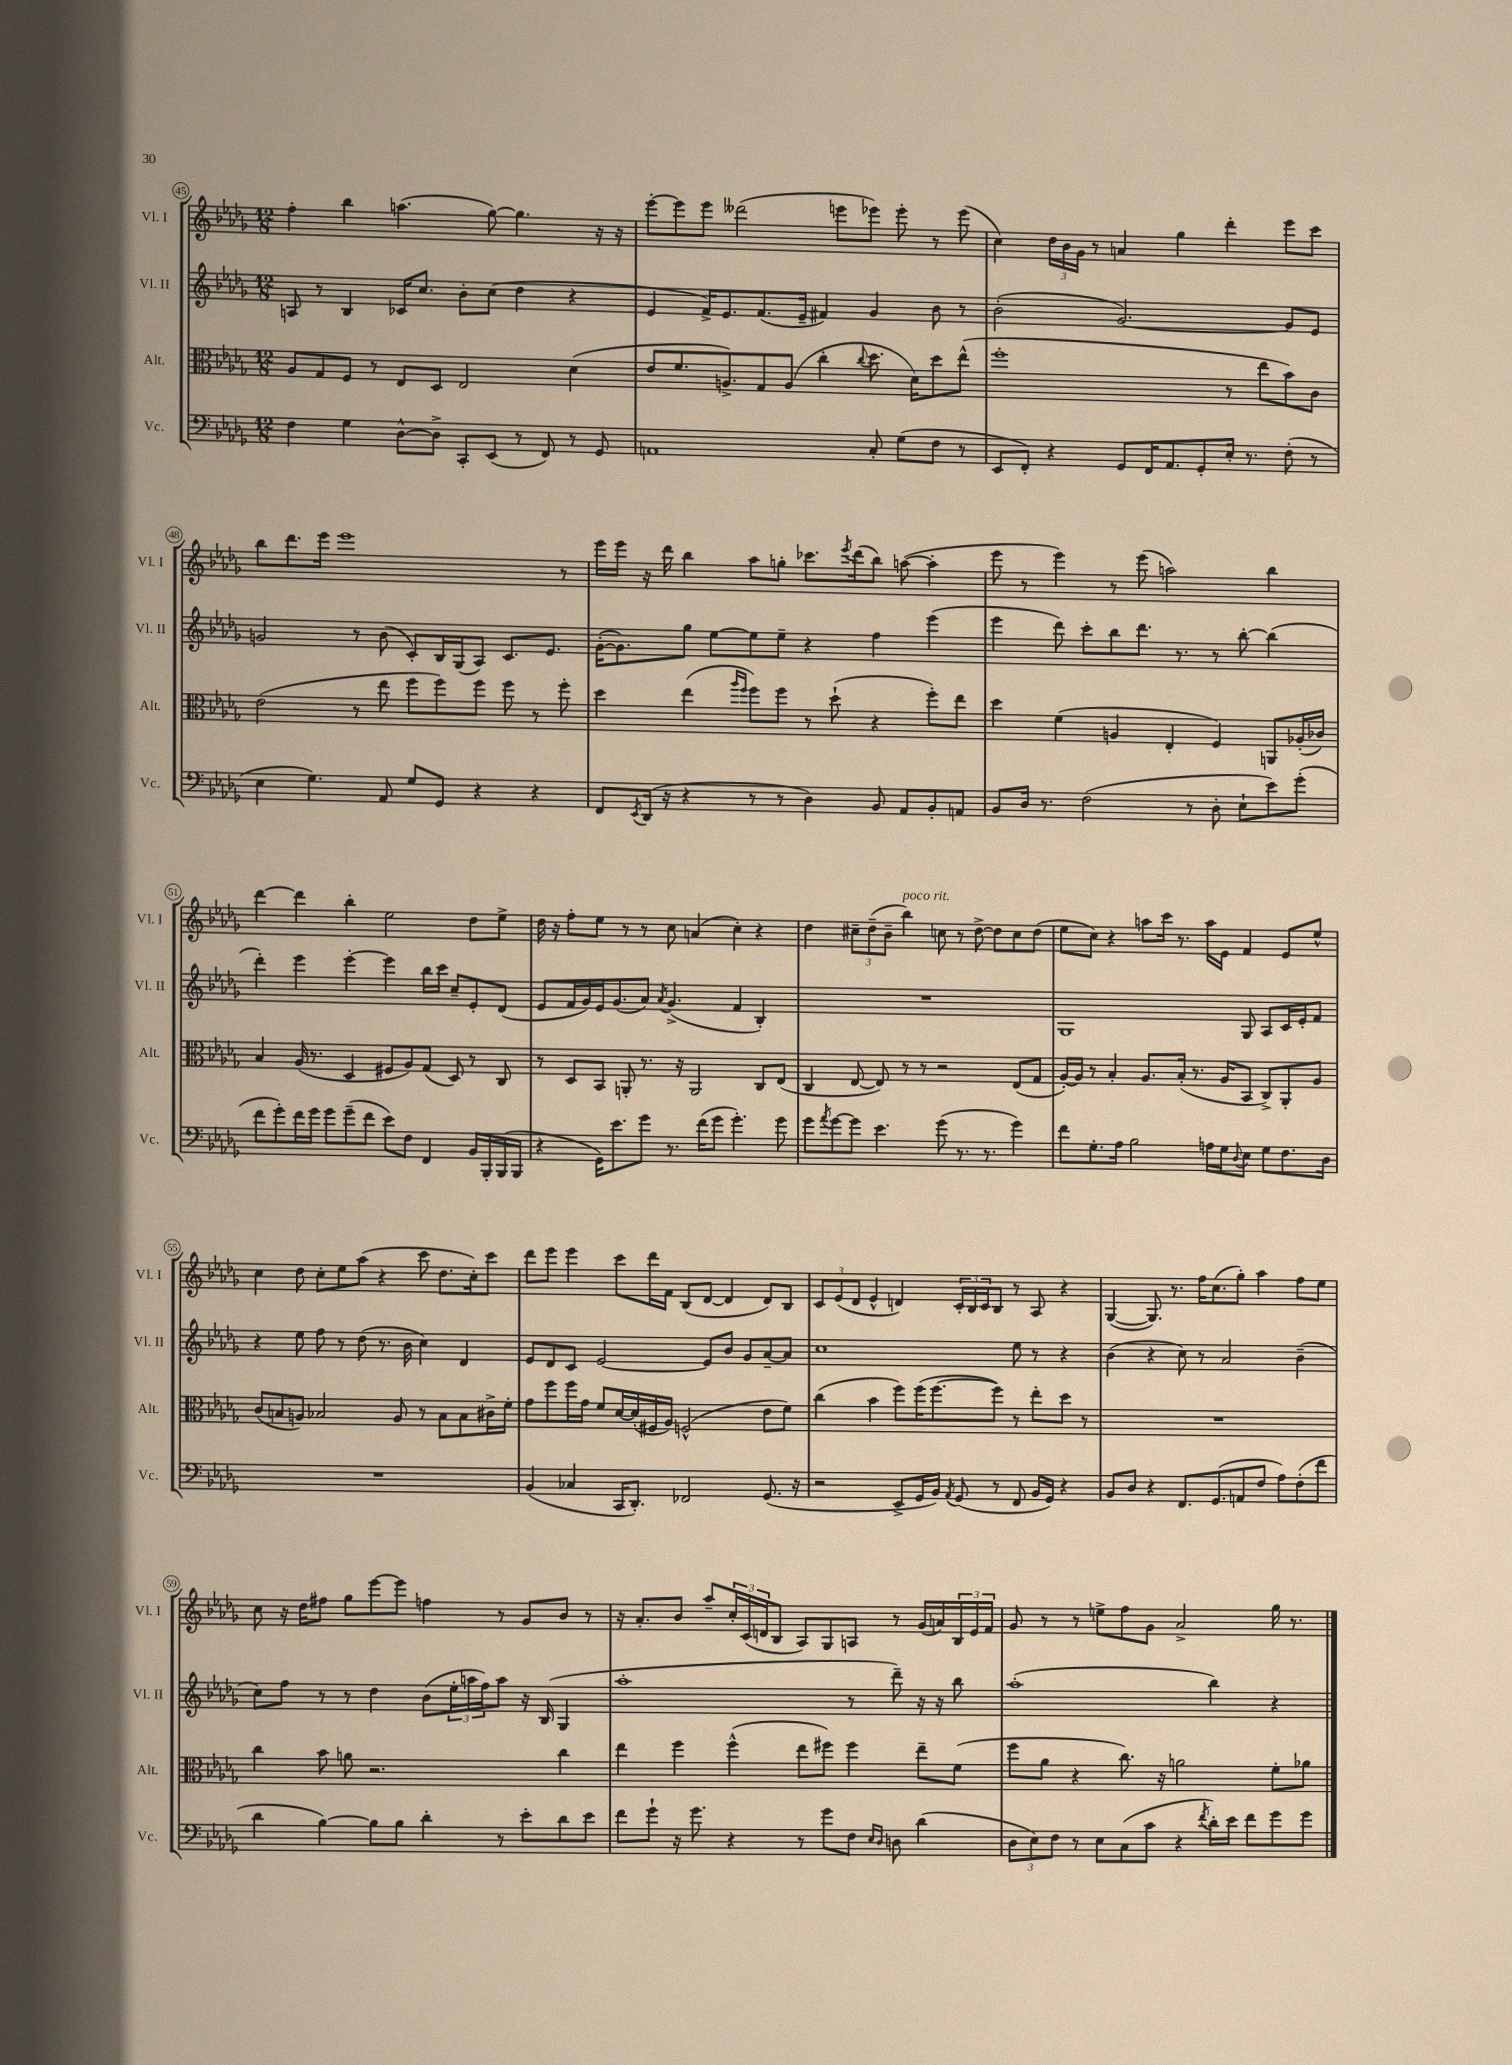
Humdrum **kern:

**kern	**kern	**kern	**kern
*staff4	*staff3	*staff2	*staff1
*clefF4	*clefC3	*clefG2	*clefG2
*k[b-e-a-d-g-]	*k[b-e-a-d-g-]	*k[b-e-a-d-g-]	*k[b-e-a-d-g-]
*M12/8	*M12/8	*M12/8	*M12/8
4F	8A-	8A	4ff'
.	8G-	8r	.
4G-	8F	4B-	4bb-
.	8r	.	.
[8D-^^	8E-	16c-	(4.aa
.	.	8.cc	.
8D-^]	8D-	.	.
8CC'	2E-	8b-'	.
(8EE-	.	(8cc	[8gg-)
8r	.	4dd-	4.gg-]
8FF)	.	.	.
8r	(4d-	4r	.
8GG-	.	.	16r
.	.	.	16r
=	=	=	=
1AA	8e-	4e-	[8eee-'
.	8.f	.	8eee-]
.	.	16f^)	8eee-
.	8.A^)	8.e-	.
.	.	.	(2ddd--
.	8G-	(8.f	.
.	(8A	.	.
.	.	16e-~	.
.	4cc'	4f#)	.
.	.	.	8eee
.	8qqcc	.	.
8C'	8.dd-	4g-	8eee-)
(8G-	.	.	8eee-'
.	16d-)	.	.
8F	8dd-	8b-	8r
8r	(8ee-^^	8r	(8eee-
=	=	=	=
8EE-	1ff'	(2b-'	4cc)
8FF')	.	.	.
4r	.	.	24dd-
.	.	.	24b-
.	.	.	24g-
.	.	.	8r
8GG-	.	[2.g-)	4a
16FF	.	.	.
8.AA-	.	.	.
.	.	.	4gg-
8GG-'	.	.	.
16E-'	8r	.	4ddd-'
8.r	.	.	.
.	8ee-	.	.
(8F'	8b-)	8g-]	8eee-
8r	8c	8e-	8ccc
=	=	=	=
4E-	(2e-	2g	8bb-
.	.	.	8.ddd-
4.G-)	.	.	.
.	.	.	16eee-
.	.	.	1eee-
.	8r	8r	.
8AA-	8ee-	(8b-	.
8G-	8ff	8c')	.
8GG-	8ff)	16B-	.
.	.	(16G-	.
4r	8ff	8A-)	.
.	8ff	8.c	.
4r	8r	.	.
.	.	8.e-	.
.	8ff'	.	8r
=	=	=	=
8FF	4dd-	([16g-'	16eee-
.	.	8.g-])	16eee-
8qEE-	.	.	.
(16DD-	.	.	16r
16r	.	.	16ddd-
4r	(4ee-	8gg-	4bb-
.	.	[8ee-	.
.	16qqaa-	.	.
.	16qqff	.	.
8r	8ff)	8ee-]	8aa-
8r	8ff	8ee-~	8gg'
4D-)	8r	4r	8.ccc-
.	(8dd-`	.	.
.	.	.	8qeee-
.	.	.	(16ddd-
8BB-	4r	4ff	8bb-)
8AA-	.	.	([8aa
8BB-'	8ff')	(4eee-	4aa']
8AA	8ee-	.	.
=	=	=	=
8BB-	4dd-	4eee-	8eee-
16D-	.	.	8r
8.r	.	.	.
.	(4f	8ddd-)	4eee-)
(2F	.	8ccc'	.
.	4A	8bb-	8r
.	.	8.ddd-	(8eee-
.	4E-'	.	2aa)
.	.	8.r	.
8r	.	.	.
8D-'	4F)	8r	.
8E-`	.	[8bb-'	.
8e-)	8AA	(4bb-]	4bb-
(8g-'	(16A-'	.	.
.	16c-)	.	.
=	=	=	=
8f	4B-	4ddd-')	[4ddd-
8g-')	.	.	.
16f	(16A-	4eee-	4ddd-]
16g-	8.r	.	.
8g-	.	.	.
(8g-~	4D-	[4eee-'	4bb-'
8f	.	.	.
8e-)	8F#	4eee-]	2ee-
8F	8A-)	.	.
4FF	(8G-	16bb-	.
.	.	16ccc	.
.	8D-)	8cc~	.
16BB-	8r	8e-'	8dd-
16BBB-'	.	.	.
(16BBB-	8C	(8d-	8ee-^
16BBB-	.	.	.
=	=	=	=
4r	8r	8e-	16dd-
.	.	.	16r
.	8D-	16f	8ff'
.	.	16g-)	.
16GG-)	8BB-	16e-	8ee-
8.e-	.	(8.g-	.
.	8AA'	.	8r
8g-	8.r	8a-)	8r
.	.	8qa-	.
8.r	.	(4.g-^	8cc
.	16r	.	.
.	2AA	.	(4a
(16f	.	.	.
8g-	.	.	.
4.g-')	.	4f	4cc')
.	8C	4B-')	4r
8g-	(8E-	.	.
=	=	=	=
8g-	4C	1.r	4dd-
8qa-	.	.	.
[8g-	.	.	.
8g-]	[8E-	.	12cc#~
.	.	.	(12dd-~
4.e-	8E-])	.	.
.	.	.	12b-~
.	8r	.	4bb-)
.	8r	.	.
(8g-	2r	.	8cc
8.r	.	.	8r
.	.	.	[8dd-^
8.r	.	.	.
.	.	.	8dd-]
4g-)	(8E-	.	8cc
.	8G-	.	(8dd-
=	=	=	=
8f	[16A-')	1G-	8ee-
.	16A-]	.	.
8.G-'	8r	.	8cc)
.	4B-'	.	4r
16A-	.	.	.
2B-	.	.	.
.	8.A-	.	8aa
.	.	.	16ccc
.	(16B-'	.	8.r
.	8.r	.	.
16A	.	.	16aa
16G-	16A-	.	16e-
8qqD-	.	.	.
8E-	8BB-	8G-	4f
8G-	8C^)	8A-	.
8.F	8AA-'	16c	8e-
.	.	16e-'	.
.	8A-	8f	8ee-^^
16D-	.	.	.
=	=	=	=
1.r	(8c	4r	4cc
.	8B	.	.
.	8A)	8ee-	8dd-
.	2B-	8ff	8cc'
.	.	8r	8ee-
.	.	(8dd-	(8aa-
.	.	8.r	4r
.	8A	.	.
.	.	16b-	.
.	8r	4cc)	8ccc
.	8B-	.	8.dd-
.	8B-	4d-	.
.	.	.	16cc')
.	16c#^	.	8ccc
.	16f'	.	.
=	=	=	=
(4BB-	8g-	8e-	8ddd-
.	8ff	8d-	8eee-
4C-	16ff	8c	4eee-
.	16g-	.	.
.	8f	[2e-	.
16CC	[16d-	.	8ccc
8.DD-')	(16d-']	.	.
.	16F#	.	16ddd-
.	16A-)	.	16f
2FF-	(2F^^	.	(8B-
.	.	8e-]	[8d-
.	.	8b-	4d-]
.	.	8g-	.
(8.GG-	8e-	[8a-~	8d-)
.	8f)	8a-]	8B-
16r	.	.	.
=	=	=	=
2r	(4cc	1cc	12c
.	.	.	(12e-
.	.	.	12d-
.	4b-	.	4e-^^
8EE-^	8ff)	.	4d)
16GG-	(16ff	.	.
16BB-)	[8.ff	.	.
8qAA-	.	.	.
(8GG-	.	.	24c'
.	.	.	24B-
.	.	.	24c
8r	8ff])	.	8B-
8FF	8r	8ee-	8r
16BB-	8ee-'	8r	8A-
16GG-)	.	.	.
4r	8dd-	4r	4r
.	8r	.	.
=	=	=	=
8BB-	1.r	(4b-	([4G-
8D-	.	.	.
4r	.	4r	8.G-])
.	.	.	8.r
8.FF	.	8cc)	.
.	.	8r	16ff
(8.GG-	.	.	(8.cc
.	.	2a-	.
8AA	.	.	8gg-')
8F	.	.	4aa-
8A-)	.	.	.
(8F'	.	(4b-~	8ff
8f	.	.	8ee-
=	=	=	=
4d-	4cc	8cc)	8cc
.	.	8ff	16r
.	.	.	16dd-
[4B-)	8b-	8r	8ff#
.	8a	8r	8gg-
8B-]	2.r	4dd-	[8eee-
8B-	.	.	8eee-]
4d-'	.	(8b-	4ff
.	.	24ee-'	.
.	.	24aa	.
.	.	24ff)	.
8r	.	8aa	8r
8e-'	.	16r	8g-
.	.	(16B-	.
8d-	4cc	4G-	8b-
8e-	.	.	8r
=	=	=	=
8f	4ee-	1aa-'	16r
.	.	.	8.a-'
8g-`	.	.	.
16r	4ff	.	8b-
8.g-	.	.	.
.	.	.	8aa-~
4r	(4ff^^	.	24cc'
.	.	.	(24c
.	.	.	24d
.	.	.	8B-
8r	8ee-	.	8A-)
8g-	8ff#)	.	8G-
8F	4ff#	8r	8A
16qqE-	.	.	.
16qqD-	.	.	.
8D	.	8ddd-~)	8r
(4d-	8ee-~	16r	(16g-
.	.	16r	16a)
.	(8f	8bb-	24B-
.	.	.	24e-
.	.	.	24f
=	=	=	=
12D-	8ff	(1aa-'	8g-
12E-)	.	.	.
.	8a-	.	8r
12F	.	.	.
8r	4r	.	8r
8E-	.	.	8ee^
(8C	8.cc)	.	8ff
8c	.	.	8g-
.	16r	.	.
4r	2a	.	2a-^
8qf	.	.	.
16d-')	.	4bb-)	.
16e-	.	.	.
8f	.	.	.
8g-	8f'	4r	16gg-
.	.	.	8.r
8g-	8a-	.	.
==	==	==	==
*-	*-	*-	*-
